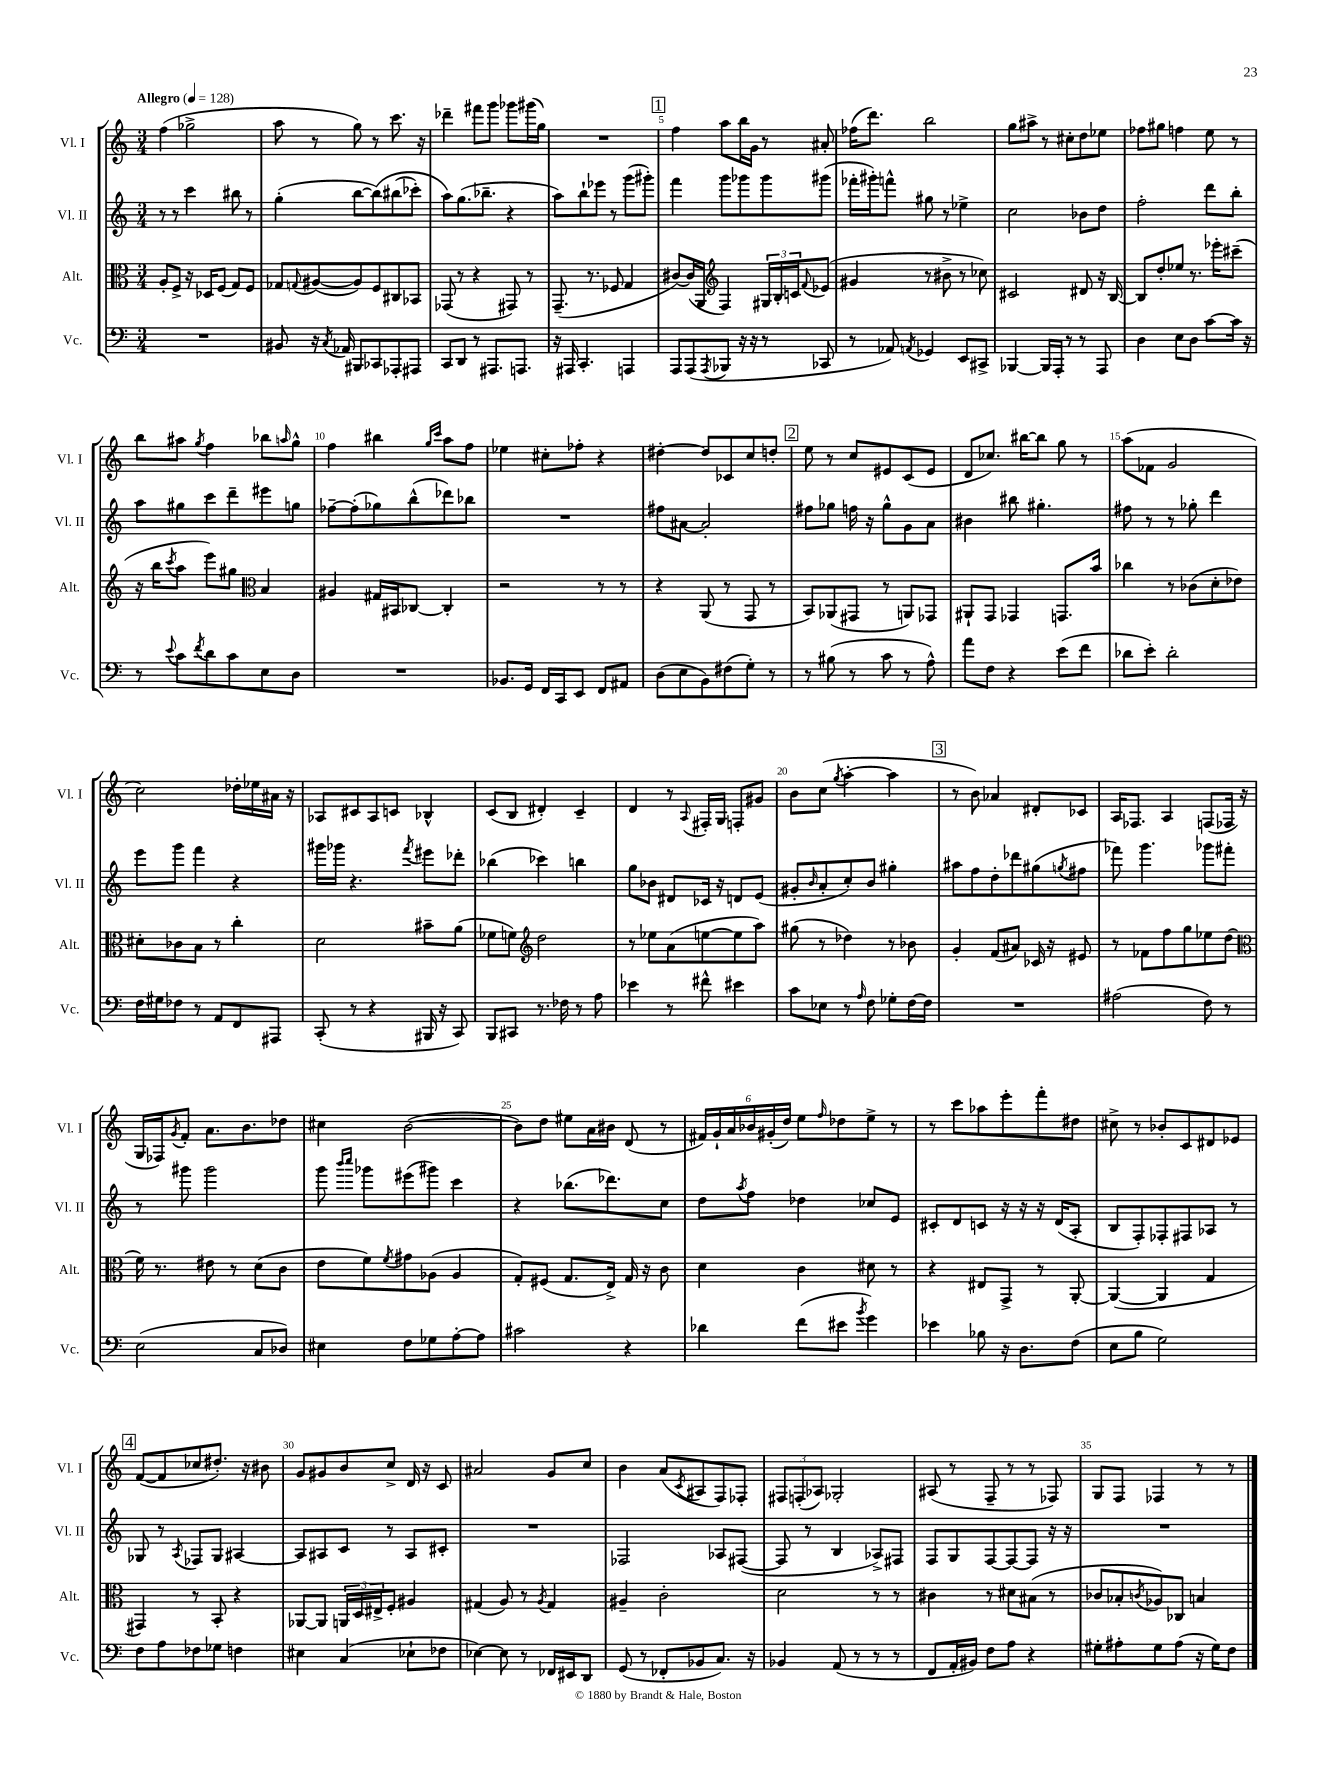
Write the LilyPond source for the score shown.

<<
\new StaffGroup <<
\new Staff = "s0" \with { instrumentName = "Vl. I" shortInstrumentName = "Vl. I" } {
    \clef treble \key c \major \numericTimeSignature \time 3/4 \tempo "Allegro" 4 = 128
    f''4( ges''2-> |
    a''8 r8 g''8) r8 c'''8. r16 |
    des'''4-- fis'''8 g'''8 ges'''8 gis'''16( g''16) |
    R2. |
    \mark \markup { \box "1" } f''4 a''8 b''16 g'16 r8 ais'8-. |
    fes''16( d'''8.) b''2 |
    g''8 ais''8-> r8 cis''8-. d''8 ees''8 |
    fes''8 gis''8 f''4 e''8 r8 |
    b''8 ais''8 \acciaccatura { g''8 } f''4 bes''8 \grace { a''16 } g''8-^ |
    f''4 bis''4 \grace { g''16 c'''16 } a''8 f''8 |
    ees''4 cis''8-. fes''8-. r4 |
    dis''4~-. dis''8 ces'8 c''8 d''8-. |
    \mark \markup { \box "2" } e''8 r8 c''8 eis'8 c'8( eis'8 |
    d'8 ces''8.) bis''16~ bis''8 g''8 r8 |
    a''8( fes'8 g'2 |
    c''2) des''16-. ees''16 ais'16 r16 |
    aes8 cis'8 aes8 c'8 bes4-^ |
    c'8( b8 dis'4-.) c'4-- |
    d'4 r8 \appoggiatura { a8 } fis16-. g16 f8-. gis'8 |
    b'8 c''8( \acciaccatura { g''8 } a''4~-. a''4 |
    \mark \markup { \box "3" } r8 b'8) aes'4 dis'8-. ces'8 |
    a16 fes8. a4 f8( fes16 r16 |
    g16 fes16) \acciaccatura { g'8 } f'8-. a'8. b'8. des''8 |
    cis''4 b'2~( |
    b'8) d''8 eis''8 a'16 bis'16 d'8( r8 |
    \tuplet 6/4 { fis'16) g'16-! a'16 bes'16 gis'16-.( d''16) } e''8 \grace { f''16 } des''8 e''8-> r8 |
    r8 c'''8 aes''8 e'''8-. f'''8-. dis''8 |
    cis''8-> r8 bes'8-. c'8 dis'8 ees'8 |
    \mark \markup { \box "4" } f'8~( f'8 ces''8 dis''8.-.) r16 bis'8 |
    g'8 gis'8 b'8 c''8-> d'16 r16 c'8 |
    ais'2 g'8 c''8 |
    b'4 a'8( \acciaccatura { c'8 } ais8 f8) fes8-. |
    \tuplet 3/2 { fis8 f8-.( aes8) } ges2-. |
    ais8( r8 f8-- r8 r8 fes8) |
    g8 f8 fes4 r8 r8 \bar "|." |
}
\new Staff = "s1" \with { instrumentName = "Vl. II" shortInstrumentName = "Vl. II" } {
    \clef treble \key c \major \numericTimeSignature \time 3/4
    r8 r8 c'''4 bis''8 r8 |
    g''4-.( b''8~ b''8)\( bis''8( ces'''8-.) |
    a''8\) g''8.( bes''8.-- r4 |
    a''8) b''8-! ees'''8 r8 g'''8( gis'''8-.) |
    \mark \markup { \box "1" } f'''4 g'''8 ges'''8 ges'''8 gis'''8( |
    fes'''16-. gis'''16-.) f'''8-^ gis''8 r8 ees''4-> |
    c''2 bes'8 d''8 |
    f''2-. d'''8 b''8-. |
    a''8 gis''8 c'''8 d'''8-- eis'''8 g''8 |
    fes''8~-- fes''8-.( ges''8) b''8-^( des'''8) bes''8 |
    R2. |
    fis''8 ais'8~ ais'2-. |
    \mark \markup { \box "2" } fis''8 ges''8 f''16 r16 ges''8-^ g'8 a'8 |
    bis'4 bis''8 gis''4.-. |
    fis''8 r8 r8 ges''8-. d'''4 |
    e'''8 g'''8 f'''4 r4 |
    gis'''16 ges'''16 r4. \acciaccatura { f'''8 } eis'''8 des'''8-. |
    bes''4( ces'''4) b''4 |
    g''8 bes'8 dis'8 ces'16 r16 d'8 e'8( |
    gis'8-. \grace { b'16 } a'8-. c''8-.) b'8 gis''4-. |
    \mark \markup { \box "3" } ais''8 f''8 d''8-. des'''8 gis''8( \acciaccatura { g''8 } fis''8 |
    fes'''8) g'''4. ges'''8 fis'''8-. |
    r8 gis'''8 gis'''2 |
    g'''8 \grace { b'''16 c''''16 } ges'''8 eis'''8( gis'''8) c'''4 |
    r4 bes''8.( des'''8.) c''8 |
    d''8 \acciaccatura { a''8 } f''8 des''4 ces''8 e'8 |
    cis'8-. d'8 c'8 r16 r16 r16 d'16( a8-. |
    b8 f8-.) fes8-. fis8 aes8 r8 |
    \mark \markup { \box "4" } ges8 r8 \acciaccatura { a8 } fes8 ges8 ais4~ |
    ais8 ais8 c'8 r8 ais8 cis'8-. |
    R2. |
    fes2 aes8 fis8~( |
    fis8 r8 b4 aes8->) fis8 |
    f8 g8 f8~ f8~ f8 r16 r16 |
    R2. \bar "|." |
}
\new Staff = "s2" \with { instrumentName = "Alt." shortInstrumentName = "Alt." } {
    \clef alto \key c \major \numericTimeSignature \time 3/4
    a8-. f8-> r16 des16 f8( g8) f8 |
    ges8 \appoggiatura { g8 } ais8~( ais8) f8 cis8 bes,8 |
    ges,8( r8 r4 gis,8) r8 |
    g,8.--( r8. fes8 g4 |
    \mark \markup { \box "1" } cis'8~) cis'16( a,16 \clef treble f4) \tuplet 3/2 { gis16 b16-. c'16 } \appoggiatura { f'8 } ees'8( |
    gis'4 r8 bis'8-> r8 ces''8) |
    cis'2 dis'8 r16 b16~ |
    b8 d''8-. ees''8 r8. ees'''16-. cis'''8--( |
    r16 b''16 \acciaccatura { c'''8 } a''8 e'''8) gis''8 \clef alto b4 |
    ais4 gis16 bis,16 ces8~ ces4-. |
    r2 r8 r8 |
    r4 a,8( r8 g,8 r8 |
    \mark \markup { \box "2" } b,8) aes,8( gis,8 r8 a,8) ges,8 |
    ais,8-! g,8 ges,4 g,8. b'16 |
    ces''4 r8 ces'8( d'8-. ees'8) |
    dis'8-. ces'8 b8 r8 c''4-. |
    d'2 bis'8-- a'8( |
    fes'8 f'8) \clef treble d''2 |
    r8 ees''8 a'8( e''8~ e''8 a''8) |
    gis''8( r8 des''4) r8 bes'8 |
    \mark \markup { \box "3" } g'4-. f'8( ais'8) ces'16 r16 eis'8 |
    r8 fes'8 f''8 g''8 ees''8 d''8( |
    \clef alto f'16) r8. eis'8 r8 d'8( c'8 |
    e'8 f'8) \acciaccatura { f'8 } gis'8 aes8( aes4 |
    g8-.) fis8( g8. e16->) g16 r16 c'8 |
    d'4 c'4 dis'8 r8 |
    r4 eis8 g,8-> r8 a,8~-. |
    a,4~( a,4 g4 |
    \mark \markup { \box "4" } gis,4) r8 b,8-. r4 |
    aes,8~ aes,8 \tuplet 3/2 { a,16 d16 eis16-> } f8-. ais4 |
    gis4( a8) r8 \acciaccatura { a8 } gis4 |
    ais4-- c'2-. |
    d'2 r8 r8 |
    cis'4 r8 dis'8 bis8( r8 |
    ces'8 bes8-. \acciaccatura { c'8 } aes8) ces8 b4 \bar "|." |
}
\new Staff = "s3" \with { instrumentName = "Vc." shortInstrumentName = "Vc." } {
    \clef bass \key c \major \numericTimeSignature \time 3/4
    R2. |
    bis,8 r16 \acciaccatura { c8 } aes,16 bis,,8 ces,8 aes,,8-. ais,,8 |
    c,8 d,8 r8 ais,,8. a,,8. |
    r16 ais,,16 c,4.-. a,,4 |
    \mark \markup { \box "1" } a,,8 a,,8( \acciaccatura { a,,8 } bes,,8 r16 r16 r8 ces,8 |
    r8 aes,8) \acciaccatura { a,8 } ges,4 e,8 cis,8-> |
    bes,,4~ bes,,16 a,,16-. r8 r8 a,,8 |
    d4 e8 d8 c'8~ c'16 r16 |
    r8 \appoggiatura { e'8 } c'8 \acciaccatura { f'8 } d'8 c'8 e8 d8 |
    R2. |
    bes,8. g,16 f,16 c,16 e,8 f,8 ais,8 |
    d8( e8 b,8) fis8( g8-.) r8 |
    \mark \markup { \box "2" } r8 bis8( r8 c'8 r8 a8-^) |
    a'8 f8 r4 e'8( f'8 |
    des'8 e'8-.) des'2-. |
    f16 gis16 fes8 r8 a,8 f,8 ais,,8 |
    c,8-.( r8 r4 bis,,16 r16 c,8) |
    b,,8 cis,8 r8. fes16 r8 a8 |
    ees'4 r8 fis'8-^ eis'4 |
    c'8 ees8 r8 \grace { a16 } f8 ges8-. f16~ f16 |
    \mark \markup { \box "3" } R2. |
    ais2( f8) r8 |
    e2( c8 des8) |
    eis4 f8 ges8 a8~-. a8 |
    cis'2 r4 |
    des'4 f'8( eis'8 \acciaccatura { b'8 } g'4) |
    ees'4 bes8 r16 d8. f8( |
    e8 b8 g2) |
    \mark \markup { \box "4" } f8 a8 fes8 ges8 f4 |
    eis4 c4( ees8-! fes8 |
    ees4~) ees8 r8 fes,16 eis,16 d,8 |
    g,8( r8 fes,8-. bes,8 c8.) r16 |
    bes,4 a,8( r8 r8 r8 |
    f,8 a,16-. bis,16) f8 a8 r4 |
    gis8-. ais8-. gis8 ais8( r16 gis16) f8 \bar "|." |
}
>>
>>
\layout { \context { \Score \override BarNumber.break-visibility = ##(#f #t #t) barNumberVisibility = #(every-nth-bar-number-visible 5) } }
